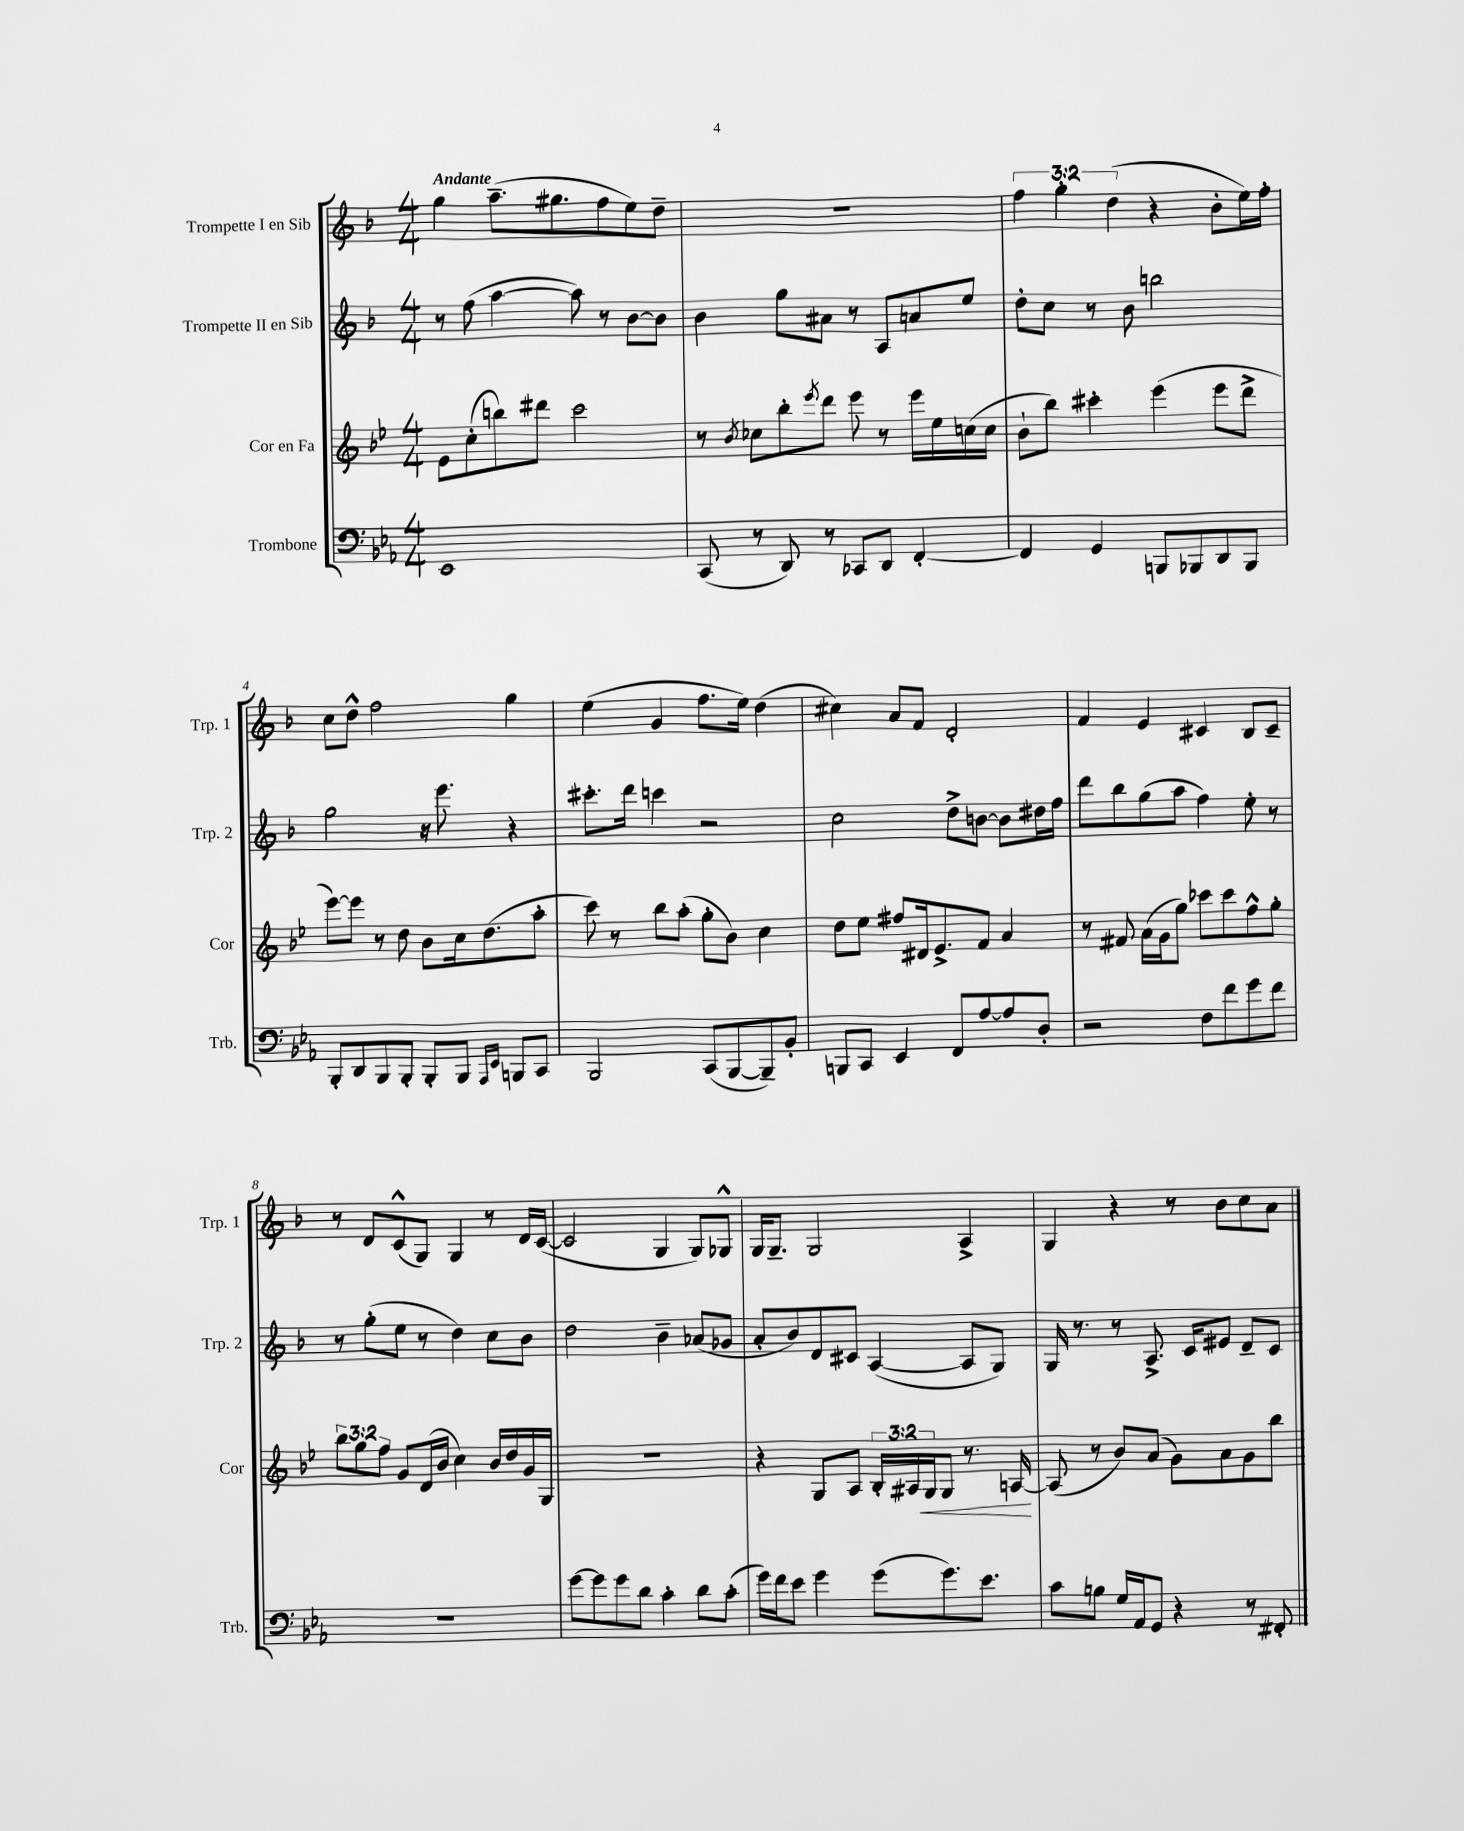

**kern	**kern	**dynam	**kern	**kern
*part4	*part3	*part3	*part2	*part1
*staff4	*staff3	*staff3	*staff2	*staff1
*I"Trombone	*I"Cor en Fa	*	*I"Trompette II en Sib	*I"Trompette I en Sib
*I'Trb.	*I'Cor	*	*I'Trp. 2	*I'Trp. 1
*clefF4	*clefG2	*	*clefG2	*clefG2
*k[b-e-a-]	*k[b-e-]	*	*k[b-]	*k[b-]
*M4/4	*M4/4	*	*M4/4	*M4/4
=1	=1	=1	=1	=1
!	!	!	!	!LO:TX:a:B:t=Andante
1EE-	8e-\L	.	8r	4gg\
.	(8cc'\	.	(8ff\	.
.	8bbn\)	.	[4aa\	(8.aa~\L
.	8ddd#X\J	.	.	.
.	.	.	.	8.gg#X\
.	2ccc\	.	8aa\])	.
.	.	.	8r	8ff\
.	.	.	[8b-\L	8ee\)
.	.	.	8b-\J]	8dd~\J
=2	=2	=2	=2	=2
(8CC/	8r	.	4b-\	1r
.	8qb-/	.	.	.
8r	8cc-X\L	.	.	.
8DD/)	8bb-'\	.	8gg\L	.
.	8qeee-/	.	.	.
8r	8ddd\J	.	8a#X\J	.
8CC-X/L	8eee-\	.	8r	.
8DD/J	8r	.	8A/L	.
[4FF'/	16eee-\LL	.	8an/	.
.	16ee-\	.	.	.
.	(16ccn\	.	8ee/J	.
.	16cc\JJ	.	.	.
=3	=3	=3	=3	=3
4FF/]	8b-`\L	.	8dd'\L	6ff\
.	8bb-\J)	.	8cc\J	.
.	.	.	.	6gg'\
4GG/	4ccc#X'\	.	8r	.
.	.	.	.	(6dd\
.	.	.	8b-\	.
8BBBn/L	(4eee-\	.	2bbn\	4r
8BBB-X/	.	.	.	.
8DD/	8eee-\L	.	.	8b-'\L
8BBB-/J	8ddd^\J	.	.	16ee\L)
.	.	.	.	16ff'\JJ
!!LO:LB:g=z
=4	=4	=4	=4	=4
8BBB-'/L	[8eee-\L)	.	2gg\	8cc\L
8DD/	8eee-\J]	.	.	8dd^^\J
8BBB-/	8r	.	.	2ff\
8BBB-'/J	8dd\	.	.	.
8BBB-'/L	8b-\L	.	16r	.
.	.	.	8.eee\	.
8BBB-/J	16cc\k	.	.	.
.	(8.dd\	.	.	.
16qqAAA-/LL	.	.	.	.
16qqEE-/JJ	.	.	.	.
8BBBn/L	.	.	4r	4gg\
8CC/J	8aa'\J	.	.	.
=5	=5	=5	=5	=5
2BBB-/	8ccc\)	.	8.ccc#X'\L	(4ee\
.	8r	.	.	.
.	.	.	16ddd\Jk	.
.	8bb-\L	.	4cccn\	4g/
.	(8aa'\J	.	.	.
(8CC/L	8gg'\L	.	2r	8.ff\L
[8BBB-/	8b-\J)	.	.	.
.	.	.	.	16ee\Jk)
8BBB-~/])	4cc\	.	.	(4dd\
8BB-'/J	.	.	.	.
=6	=6	=6	=6	=6
8BBBn/L	8dd\L	.	2cc\	4cc#X\)
8CC/J	8ee-\J	.	.	.
4EE-/	8ff#X/L	.	.	8a/L
.	16d#X/k	.	.	8f/J
.	8.e-^/	.	.	.
8FF/L	.	.	8dd^\L	2d'/
[8A-/	8f/J	.	[8bn\J	.
8A-/]	4a/	.	8b\L]	.
8D'/J	.	.	16dd#X\L	.
.	.	.	16ff\JJ	.
=7	=7	=7	=7	=7
2r	8r	.	8ddd\L	4f/
.	8f#X/	.	8bb-\	.
.	(16a\LL	.	(8gg\	4e/
.	16g\J	.	.	.
.	8gg\J)	.	8aa\J	.
8F\L	8ccc-X\L	.	4ff\)	4c#X/
8f\	8ccc-\	.	.	.
8g\	8ff^^\	.	8ee'\	8B-/L
8f\J	8gg'\J	.	8r	8c#~/J
!!LO:LB:g=z
=8	=8	=8	=8	=8
1r	12bb-\L	.	8r	8r
.	12gg\	.	.	.
.	.	.	(8gg'\L	8d/L
.	12ff\J	.	.	.
.	8g/L	.	8ee\J	(8c^^/
.	(16d/L	.	8r	8G/J)
.	16b-/JJ	.	.	.
.	4cc\)	.	4dd\)	4G/
.	16b-/LL	.	8cc\L	8r
.	16dd/	.	.	.
.	16g/	.	8b-\J	16d/LL
.	16G/JJ	.	.	([16c/JJ
=9	=9	=9	=9	=9
[8g\L	1r	.	2dd\	2c/]
8g\]	.	.	.	.
8g\	.	.	.	.
8d\J	.	.	.	.
4c'\	.	.	4b-~\	4G/
8d\L	.	.	(8a-X/L	8G/L)
(8c'\J	.	.	8g-X/J	8G-X^^/J
=10	=10	=10	=10	=10
16g\LL)	4r	.	8a'/L	16G/KL
16f\J	.	.	.	8.G~/J
8e-\J	.	.	8b-/)	.
4g\	8G/L	.	8d/	2G/
.	8A/J	.	8c#X/J	.
(8g\L	24B-'/LL	.	([4A/	.
.	24A#X/	.	.	.
!	!	!LO:HP:b	!	!
.	24G/J	<	.	.
8.g\)	8G/J	.	.	.
.	8.r	.	8A/L]	4A^/
8.e-\J	.	.	.	.
.	.	.	8G/J)	.
.	[16An/	.	.	.
.	.	[	.	.
=11	=11	=11	=11	=11
8c\L	(8A/]	.	16G/	4G/
.	.	.	8.r	.
8Bn\J	8r	.	.	.
16G/LL	8b-/L)	.	8r	4r
16AA-/J	.	.	.	.
8GG/J	(8a/J	.	8.A^/	.
4r	8g\L)	.	.	8r
.	.	.	16c/KL	.
.	8a\	.	8e#X/J	8b-\L
8r	8g\	.	8d~/L	8cc\
8FF#X'/	8bb-\J	.	8c/J	8a\J
==	==	==	==	==
*-	*-	*-	*-	*-
